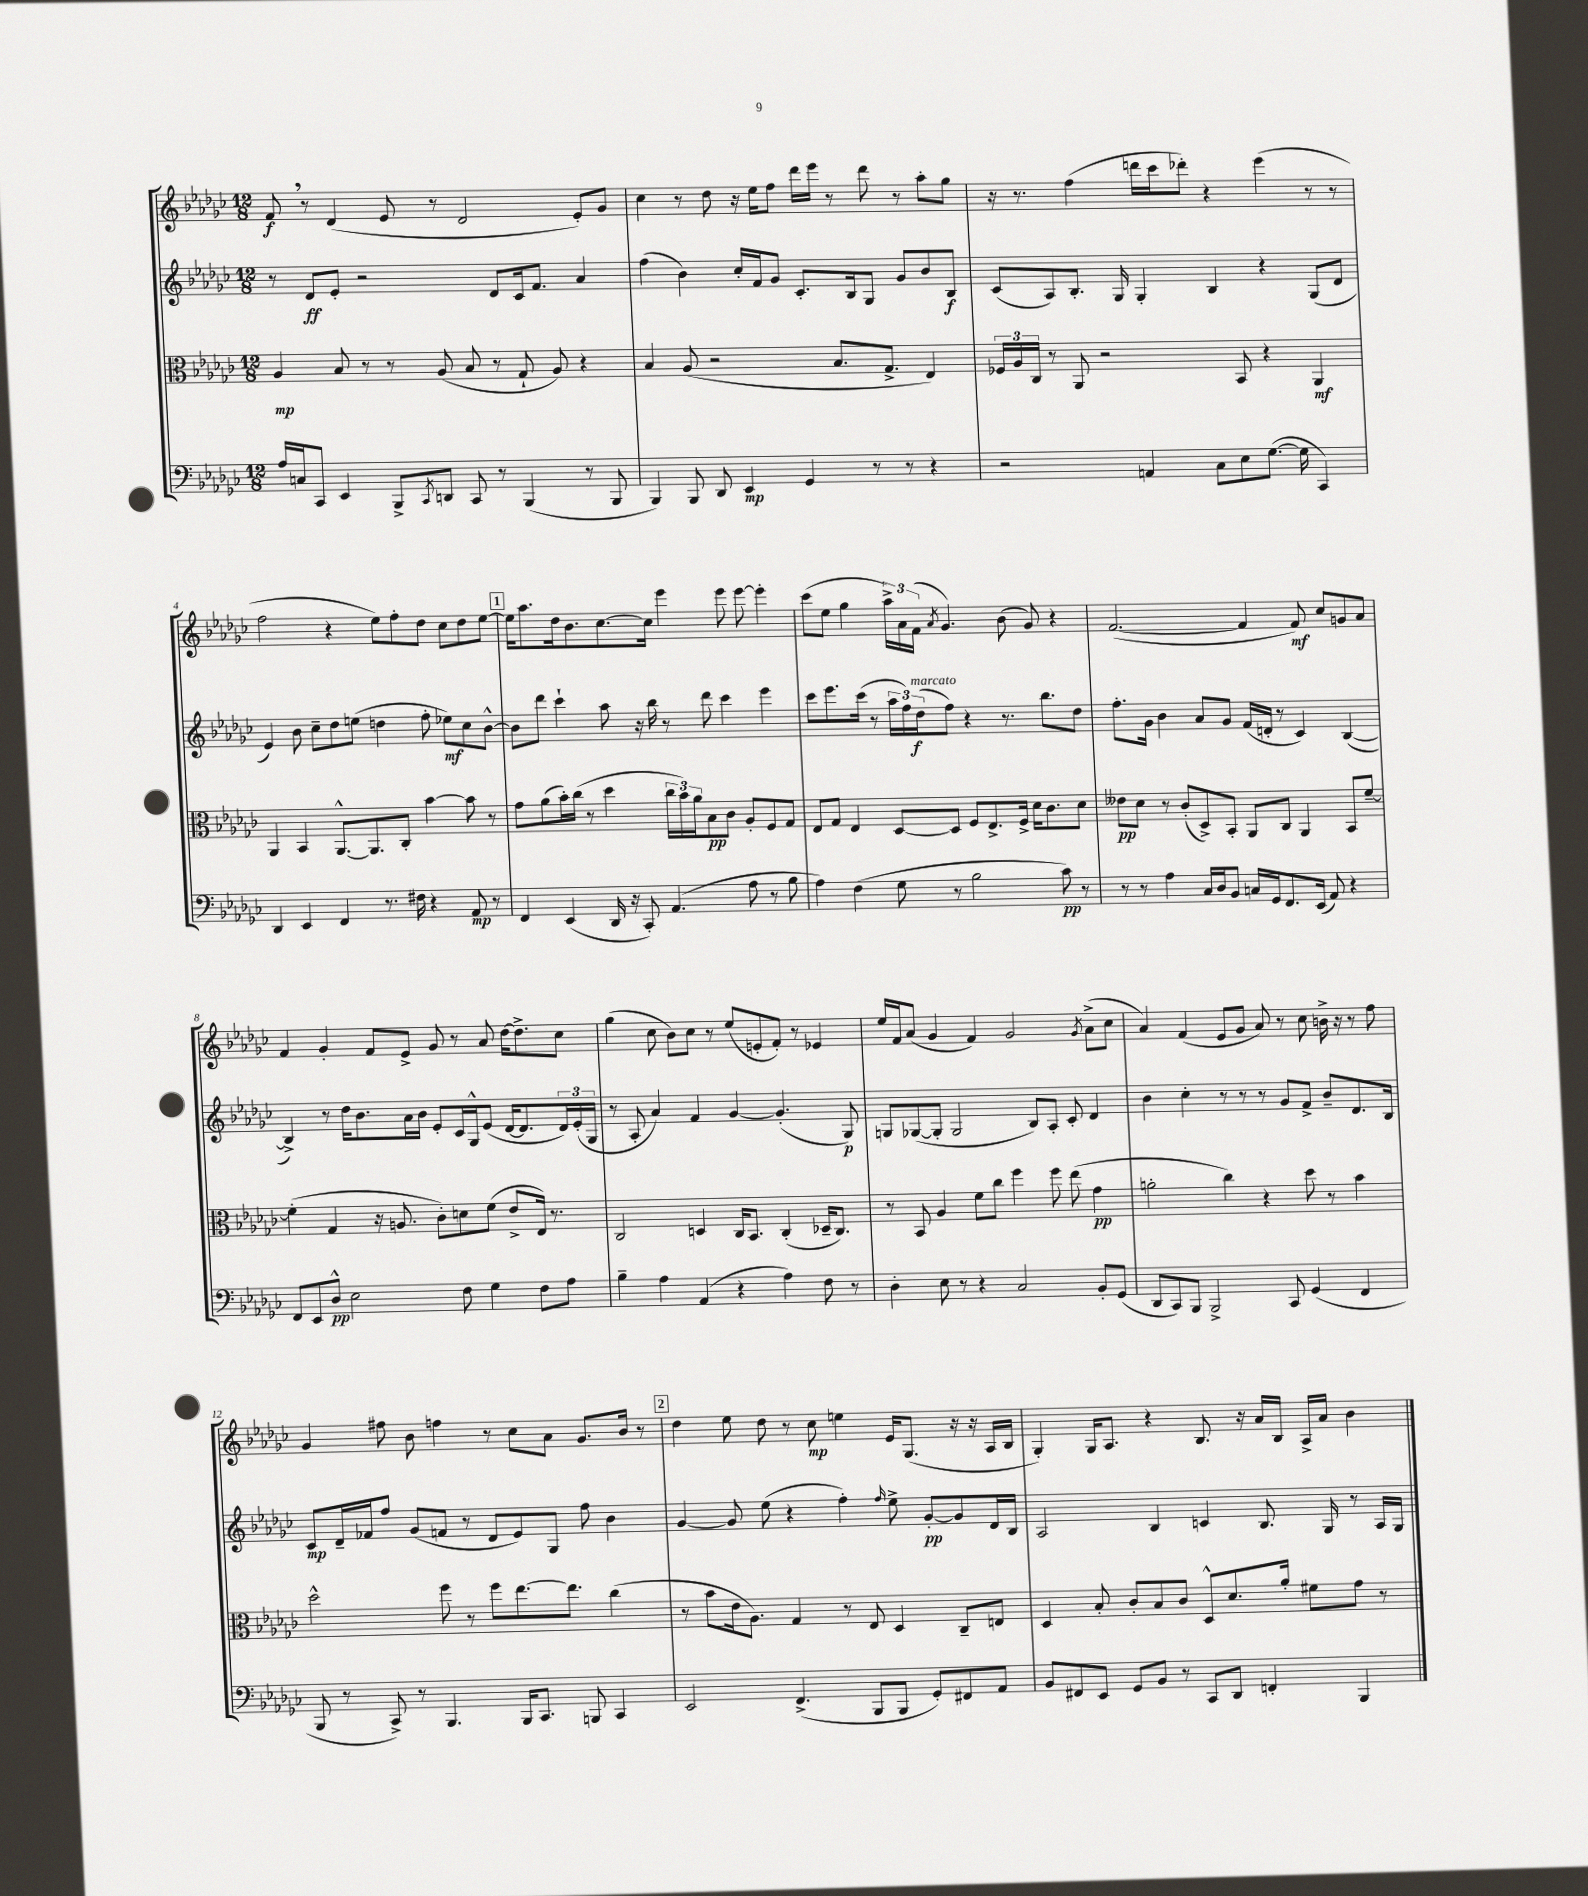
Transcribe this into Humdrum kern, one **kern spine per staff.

**kern	**kern	**kern	**kern
*staff4	*staff3	*staff2	*staff1
*clefF4	*clefC3	*clefG2	*clefG2
*k[b-e-a-d-g-c-]	*k[b-e-a-d-g-c-]	*k[b-e-a-d-g-c-]	*k[b-e-a-d-g-c-]
*M12/8	*M12/8	*M12/8	*M12/8
16A-	4A-	8r	8f
16C	.	.	.
8CC-	.	8d-	8r
4EE-	8B-	8e-'	(4d-
.	8r	2r	.
8BBB-^	8r	.	8e-
8qCC-	.	.	.
8DD	(8A-	.	8r
8CC-	8B-	.	2d-
8r	8r	8d-	.
(4BBB-	8G-`	16c-	.
.	.	8.f	.
.	8A-)	.	.
8r	4r	4a-	8e-')
8BBB-	.	.	8g-
=	=	=	=
4BBB-)	4B-	(4ff	4cc-
8BBB-	(8A-	4b-)	8r
8DD-	2r	.	8dd-
4EE-	.	16cc-'	16r
.	.	16f	16ee-
.	.	8g-	8ff
4GG-	.	8.c-'	16ddd-
.	.	.	16eee-
.	8.B-	.	8r
.	.	16B-	.
8r	.	8G-	8ddd-
.	8.G-^	.	.
8r	.	8g-	8r
4r	4E-)	8b-	8aa-'
.	.	8B-	8gg-
=	=	=	=
2r	24F-	(8c-	16r
.	24A-	.	.
.	.	.	8.r
.	24C-	.	.
.	8r	8A-)	.
.	8AA-	8.B-'	(4ff
.	2r	.	.
.	.	16G-	.
4AA	.	4G-'	16ddd
.	.	.	16ccc-
.	.	.	8ddd-')
8C-	.	4B-	4r
8E-	8BB-	.	.
([8.G-	4r	4r	(4eee-
16G-]	.	.	.
4CC-)	4AA-	(8G-	8r
.	.	8d-	8r
=	=	=	=
4DD-	4AA-	4e-)	2ff
4EE-	4BB-	8b-	.
.	.	8cc-~	.
4FF	[8.AA-^^	8dd-	4r
.	.	(8ee	.
.	8.AA-]	.	.
8.r	.	4dd	8ee-)
.	8C-'	.	8ff'
16F#	.	.	.
4r	[4b-	8ff'	8dd-
.	.	8ee-)	8cc-
8AA-	8b-]	8cc-	8dd-
8r	8r	[8b-^^	[8ee-
=	=	=	=
4FF	8g-	8b-]	16ee-]
.	.	.	8.aa-
.	(8a-	8ddd-	.
(4EE-	16b-')	4ccc-`	16dd-
.	(16cc-	.	8.b-
.	8r	.	.
16DD-	4dd-	8aa-	[8.cc-
16r	.	.	.
8CC-')	.	16r	.
.	.	16bb-	16cc-]
(4.AA-	24cc-	8r	4eee-
.	24b-)	.	.
.	24a-	.	.
.	8B-	8ddd-	.
.	8c-	4ccc-	8eee-
8A-	8A-'	.	[8eee-
8r	8F	4eee-	4eee-']
8B-	8G-	.	.
=	=	=	=
4A-)	8E-	8ccc-	(8ccc-
.	8G-	8.eee-	8ee-
(4F	4E-	.	4gg-
.	.	(16ccc-	.
.	.	8r	.
8G-	[8D-	24aa-	24aa-^)
.	.	24ff)	24a-
.	.	(24dd-	(24f
.	.	.	8qa-
8r	8D-]	8ff)	4.g-)
2B-	8F	4r	.
.	8.E-^	.	.
.	.	8.r	(8b-
.	16F^	.	.
.	16d-	.	8g-)
.	8.c-	8.bb-	.
8c-)	.	.	4r
8r	8d-	8dd-	.
=	=	=	=
8r	8e--	8.ff'	([2.f
8r	8d-	.	.
.	.	16g-	.
4A-	8r	4b-	.
.	(8c-'	.	.
16C-	8D-^)	8a-	.
16D-	.	.	.
8BB-	8BB-'	8g-	.
16C	8AA-	(16f	4f]
16GG-	.	16d'	.
8.FF	8C-	8r	.
.	4AA-	4c-)	8f)
(16EE-	.	.	.
8AA-)	.	.	8cc-
4r	8BB-	([4B-	8g
.	[8f~	.	8a-
=	=	=	=
8FF	(4f']	4B-^])	4f
8EE-	.	.	.
8D-^^	4G-	8r	4g-'
2E-	.	16dd-	.
.	.	8.b-	.
.	16r	.	8f
.	8.A	.	.
.	.	16a-	8e-^
.	.	16b-	.
.	8c-')	8e-'	8g-
8F	8d	16c-	8r
.	.	16G-^^	.
4G-	(8f	(8e-	8a-
.	8e-^	[16d-	[16dd-
.	.	8.d-]	8.dd-^]
8F	16E-)	.	.
.	8.r	.	.
8A-	.	24d-)	8cc-
.	.	(24e-'	.
.	.	24G-	.
=	=	=	=
4B-~	2C-	8r	(4gg-
.	.	8A-'	.
4A-	.	4a-)	8cc-
.	.	.	8b-)
(4AA-	4D	4f	8cc-
.	.	.	8r
4r	16C-	[4g-	(8ee-
.	8.BB-	.	.
.	.	.	8e'
4A-)	(4C-'	(4.g-']	8f')
.	.	.	8r
8F	16D-~	.	4e-
.	8.C-)	.	.
8r	.	8G-)	.
=	=	=	=
4D-'	8r	8G	16ee-
.	.	.	16f
.	8BB-	([8G-	(8a-
8E-	4A-	8G-']	4g-
8r	.	2G-	.
4r	8f	.	4f)
.	8cc-	.	.
2C-	4ff	.	2g-
.	.	8B-)	.
.	8ff	8A-'	.
.	(8ee-	8c-'	.
.	.	.	8qg-
8BB-'	4g-	4d-	(8a-^
(8GG-	.	.	8cc-
=	=	=	=
8DD-	2a'	4b-	4a-)
8CC-)	.	.	.
8BBB-	.	4cc-'	(4f
2BBB-^	.	.	.
.	4cc-)	8r	8e-
.	.	8r	8g-
.	4r	8r	8a-)
8CC-	.	8g-	8r
(4GG-	8dd-	8f^	8cc-
.	8r	8b-~	16b^
.	.	.	16r
4FF	4b-	8.d-	8r
.	.	.	8ff
.	.	16B-	.
=	=	=	=
8BBB-	2dd-^^	8c-	4g-
8r	.	16d-~	.
.	.	16f-	.
8CC-^)	.	8ff	8ff#
8r	.	(8g-	8b-
4.BBB-	8ff	8f	4ff
.	8r	8r	.
.	8ff	8d-	8r
16BBB-	[8.ee-	8e-)	8cc-
8.CC-	.	.	.
.	.	8G-	8a-
.	8.ee-]	.	.
8BBB	.	8ff	8.g-
4CC-	(4cc-	4b-	.
.	.	.	16b-
.	.	.	8r
=	=	=	=
2EE-	8r	[4g-	4dd-
.	8b-	.	.
.	16e-	8g-]	8ee-
.	8.A-)	.	.
.	.	(8ee-	8dd-
(4.FF^	4G-	4r	8r
.	.	.	8cc-
.	8r	4ff')	4ee
8BBB-	8E-	.	.
.	.	16qqff	.
8BBB-	4D-	8ee-^	16e-
.	.	.	(8.G-
8GG-')	.	[8g-'	.
8FF#	8C-~	8g-]	16r
.	.	.	16r
8AA-	8E	16d-	16A-
.	.	16B-	16B-
=	=	=	=
8BB-	4D-	2A-	4G-')
8FF#	.	.	.
8EE-	8B-'	.	16G-
.	.	.	8.A-
8GG-	8c-'	.	.
8BB-	8B-	4B-	4r
8r	8c-	.	.
8CC-	8D-^^	4c	8.B-
8DD-	8.d-	.	.
.	.	.	16r
4FF'	.	8.B-	16a-
.	16a-'	.	16B-
.	8f#	.	16A-^
.	.	16G-	16a-
4BBB-	8g-	8r	4b-
.	8r	16A-	.
.	.	16G-	.
==	==	==	==
*-	*-	*-	*-
